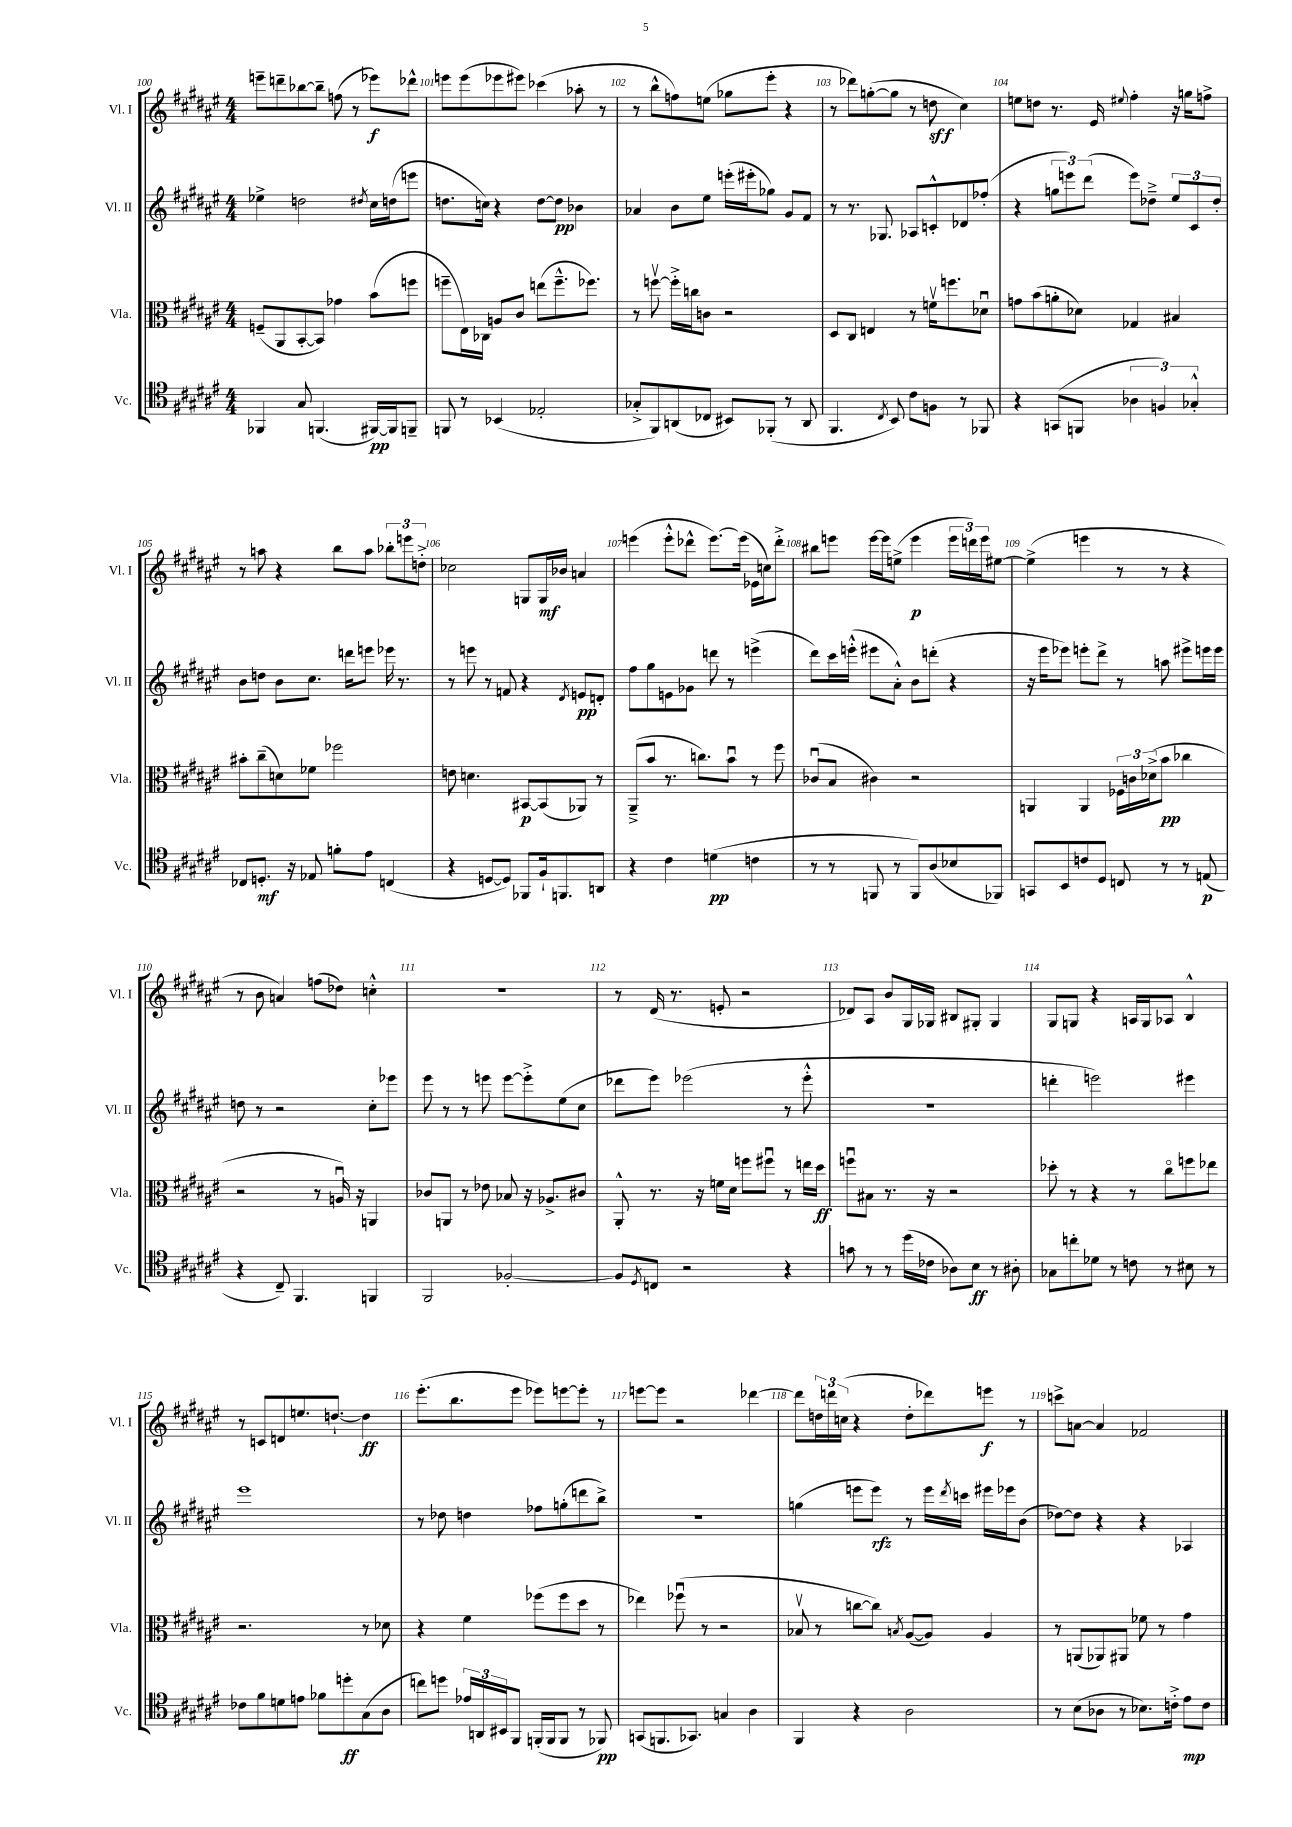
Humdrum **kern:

**kern	**kern	**kern	**kern
*staff4	*staff3	*staff2	*staff1
*clefC4	*clefC3	*clefG2	*clefG2
*k[f#c#g#d#a#e#]	*k[f#c#g#d#a#e#]	*k[f#c#g#d#a#e#]	*k[f#c#g#d#a#e#]
*M4/4	*M4/4	*M4/4	*M4/4
4FF-	(8F~	4ee-^	8eee~
.	8AA#	.	8ddd~
8G#	[8BB'	2dd	[8bb-
(4.FF	8BB])	.	8bb-~]
.	4g-	.	(8ff
.	.	.	8r
.	.	8qdd#	.
[16FF#)	(8b	16cc#	8eee-)
16FF#]	.	(16dd	.
8FF~	8ff	8eee	8ddd-^^
=	=	=	=
8FF	8ff~	8.dd	8eee
8r	16E#)	.	(8eee
.	16C-	16cc)	.
(4BB-	8A	4r	8eee-
.	8c#	.	8eee#)
2E-'	(8ee	[8dd	(4ccc-
.	8.ff~^^	8dd]	.
.	.	4b-	8aa-'
.	8.ff-)	.	.
.	.	.	8r
=	=	=	=
8G-'^	8r	4a-	8r
8FF#)	[8ffv	.	8bb^^
(8AA	16ff'^]	8b	8ff)
.	16cc	.	.
8C-	8c	8ee#	(8ee
8BB#)	2r	(16eee'	8gg-
.	.	16eee#'	.
(8FF-'	.	8gg-)	8eee#'
8r	.	8g#	4r
8AA	.	8f#	.
=	=	=	=
4.FF#	8D#	8r	8r
.	8C#	8.r	8ddd-)
.	4E	.	([8gg'
.	.	8.G-	.
8qC#	.	.	.
8BB)	.	.	8gg]
8c#	8r	8A-	8r
8F	16fv	8c'^^	8dd
.	8.ff	.	.
8r	.	8d-	4cc#)
8FF-	8d-u	(8ff-'	.
=	=	=	=
4r	8g	4r	8ee
.	(8b	.	8dd
(8GG	8a'	12gg	8.r
.	.	12eee)	.
8FF	8d-)	.	.
.	.	(12ddd#	.
.	.	.	16e#
.	.	.	8qqee#
6A-	4G-	8eee)	4ff#'
.	.	8dd-~^	.
6F)	.	.	.
.	4B#	12ee#	16r
.	.	.	16gg
6G-'^^	.	12c#	.
.	.	.	8ff^
.	.	12dd-'	.
=	=	=	=
8C-	8b#'	8b	8r
8.D'	(8cc#~	8dd	8aa
.	8d)	8b	4r
16r	.	.	.
8E-	8f-	8.cc#	.
8f'	2ff-	.	8bb
.	.	16ddd	.
8e#	.	8eee	8aa
(4C	.	16eee-	12bb-'
.	.	8.r	.
.	.	.	12eee
.	.	.	12dd'^
=	=	=	=
4r	8e	8r	2cc-
.	4.d	8eee	.
[8D	.	8r	.
8D])	.	8f	.
8FF-	[8BB#	4r	8G
16F#`	(8BB#]	.	16G
8.FF	.	.	16b-
.	.	8qd#	.
.	8AA-)	8e	4a
8AA	8r	8d'	.
=	=	=	=
4r	(8AA#~^	8ff#	(4eee
.	8b	8gg#	.
4c#	8.r	8e	8eee'^^
.	.	8g-	8ddd-^^
.	8.cc)	.	.
(4d	.	8ddd	[8.eee)
.	8bu	8r	.
.	.	.	(16eee]
4c	8r	(4eee^	16e-
.	.	.	16cc)
.	8ff#	.	8ddd-'^
=	=	=	=
8r	(8c-u	8ddd#)	8bb#
8r	8B	16ccc#	8eee
.	.	(16eee'^^	.
8FF	4c#)	8eee#	[16eee
.	.	.	16eee]
8r	.	8a#'^^)	(8ee^
8FF)	2r	8b	4eee
(8A#	.	(8ddd'	.
8B-	.	4r	24eee
.	.	.	24ddd)
.	.	.	24eee
8FF-)	.	.	[8ee#
=	=	=	=
8GG	4AA	16r	(4ee#^]
.	.	16eee#	.
8BB	.	8eee-)	.
8c	4AA	8eee'	4eee
8D#	.	8ddd#^	.
8C	24F-	8r	8r
.	24c	.	.
.	(24d-^	.	.
8r	8b	8aa	8r
8r	4cc-	8eee#^	4r
(8E	.	16eee	.
.	.	16eee	.
=	=	=	=
4r	2r	8dd	8r
.	.	8r	8b
8C#~)	.	2r	4a)
4.FF#	.	.	.
.	8r	.	(8ff
.	16Au)	.	8dd-)
.	16r	.	.
4FF	4AA	8cc#'	4cc'^^
.	.	8eee-	.
=	=	=	=
2FF#	8c-	8eee#	1r
.	8AA	8r	.
.	8r	8r	.
.	8e-	8eee	.
[2F-'	8B-	[8eee	.
.	16r	8eee'^]	.
.	8.A-^	.	.
.	.	(8ee#	.
.	8c#	8cc#	.
=	=	=	=
8F-]	8AA#'^^	8ddd-	8r
8qD#	.	.	.
8C	8.r	8eee#)	(16d#
.	.	.	8.r
2r	.	(2eee-	.
.	16r	.	.
.	16f	.	8e'
.	16d#	.	.
.	8ff	.	2r
.	8ff#u	.	.
4r	8r	8r	.
.	16ee	8eee-'^^	.
.	16dd#	.	.
=	=	=	=
8g	8ffu	1r	8d-)
8r	8B#	.	8A#
8r	8.r	.	8b
(16dd#	.	.	16G#
16c-	16r	.	16G-
8A-)	2r	.	8B#
8B	.	.	8G#'
8r	.	.	4G#
8A#'	.	.	.
=	=	=	=
8G-	8dd-'	4ddd'	8G#
8cc'	8r	.	8G
8d-	4r	2eee)	4r
8r	.	.	.
8c	8r	.	16A
.	.	.	16G
8r	8cc#o	.	8A-
8B#	8ff	4eee#	4B^^
8r	8ee-	.	.
=	=	=	=
8c-	2.r	1eee#	8r
8f#	.	.	8c
8d	.	.	8d
8e	.	.	8.ee
8f-	.	.	.
.	.	.	[8.dd`
8dd'	.	.	.
(8G#	8r	.	4dd]
8A#	8d-	.	.
=	=	=	=
8cc)	4r	8r	(8.eee#'
8dd	.	8dd-	.
.	.	.	8.bb
24e-	4f#	4dd	.
24AA	.	.	.
24BB#	.	.	.
8FF#	.	.	8eee#
(16FF'	(8ff-	8ff-	8eee-)
16FF	.	.	.
8FF	8ff-	(8gg'	[8eee
8r	8dd#	8ddd	8eee']
8FF-)	8r	8bb^)	8r
=	=	=	=
(8GG	4ee-)	1r	[8eee
8.FF	.	.	8eee]
.	(8ff-u	.	2r
8.GG-)	.	.	.
.	8r	.	.
4G	2r	.	.
4A#	.	.	[4ddd-
=	=	=	=
4FF#	8B-v	(4gg	8ddd-]
.	8r	.	24dd
.	.	.	24ddd
.	.	.	(24cc
4r	[8cc	8eee	4r
.	8cc])	8eee)	.
.	8qB	.	.
2A#	([8A#	8r	8dd'
.	8A#])	16eee	8ddd-)
.	.	8qddd#	.
.	.	16ccc	.
.	4A#	16eee#	8eee
.	.	16eee-	.
.	.	(8b	8r
=	=	=	=
8r	8r	[8dd-)	8ccc^
(8B	(8AA	8dd-]	[8a
8A-	8AA-)	4r	4a]
8r	8AA#	.	.
8.B-)	8f-	4r	2f-
.	8r	.	.
16c'^	.	.	.
8e#	4g#	4A-	.
8c	.	.	.
==	==	==	==
*-	*-	*-	*-
